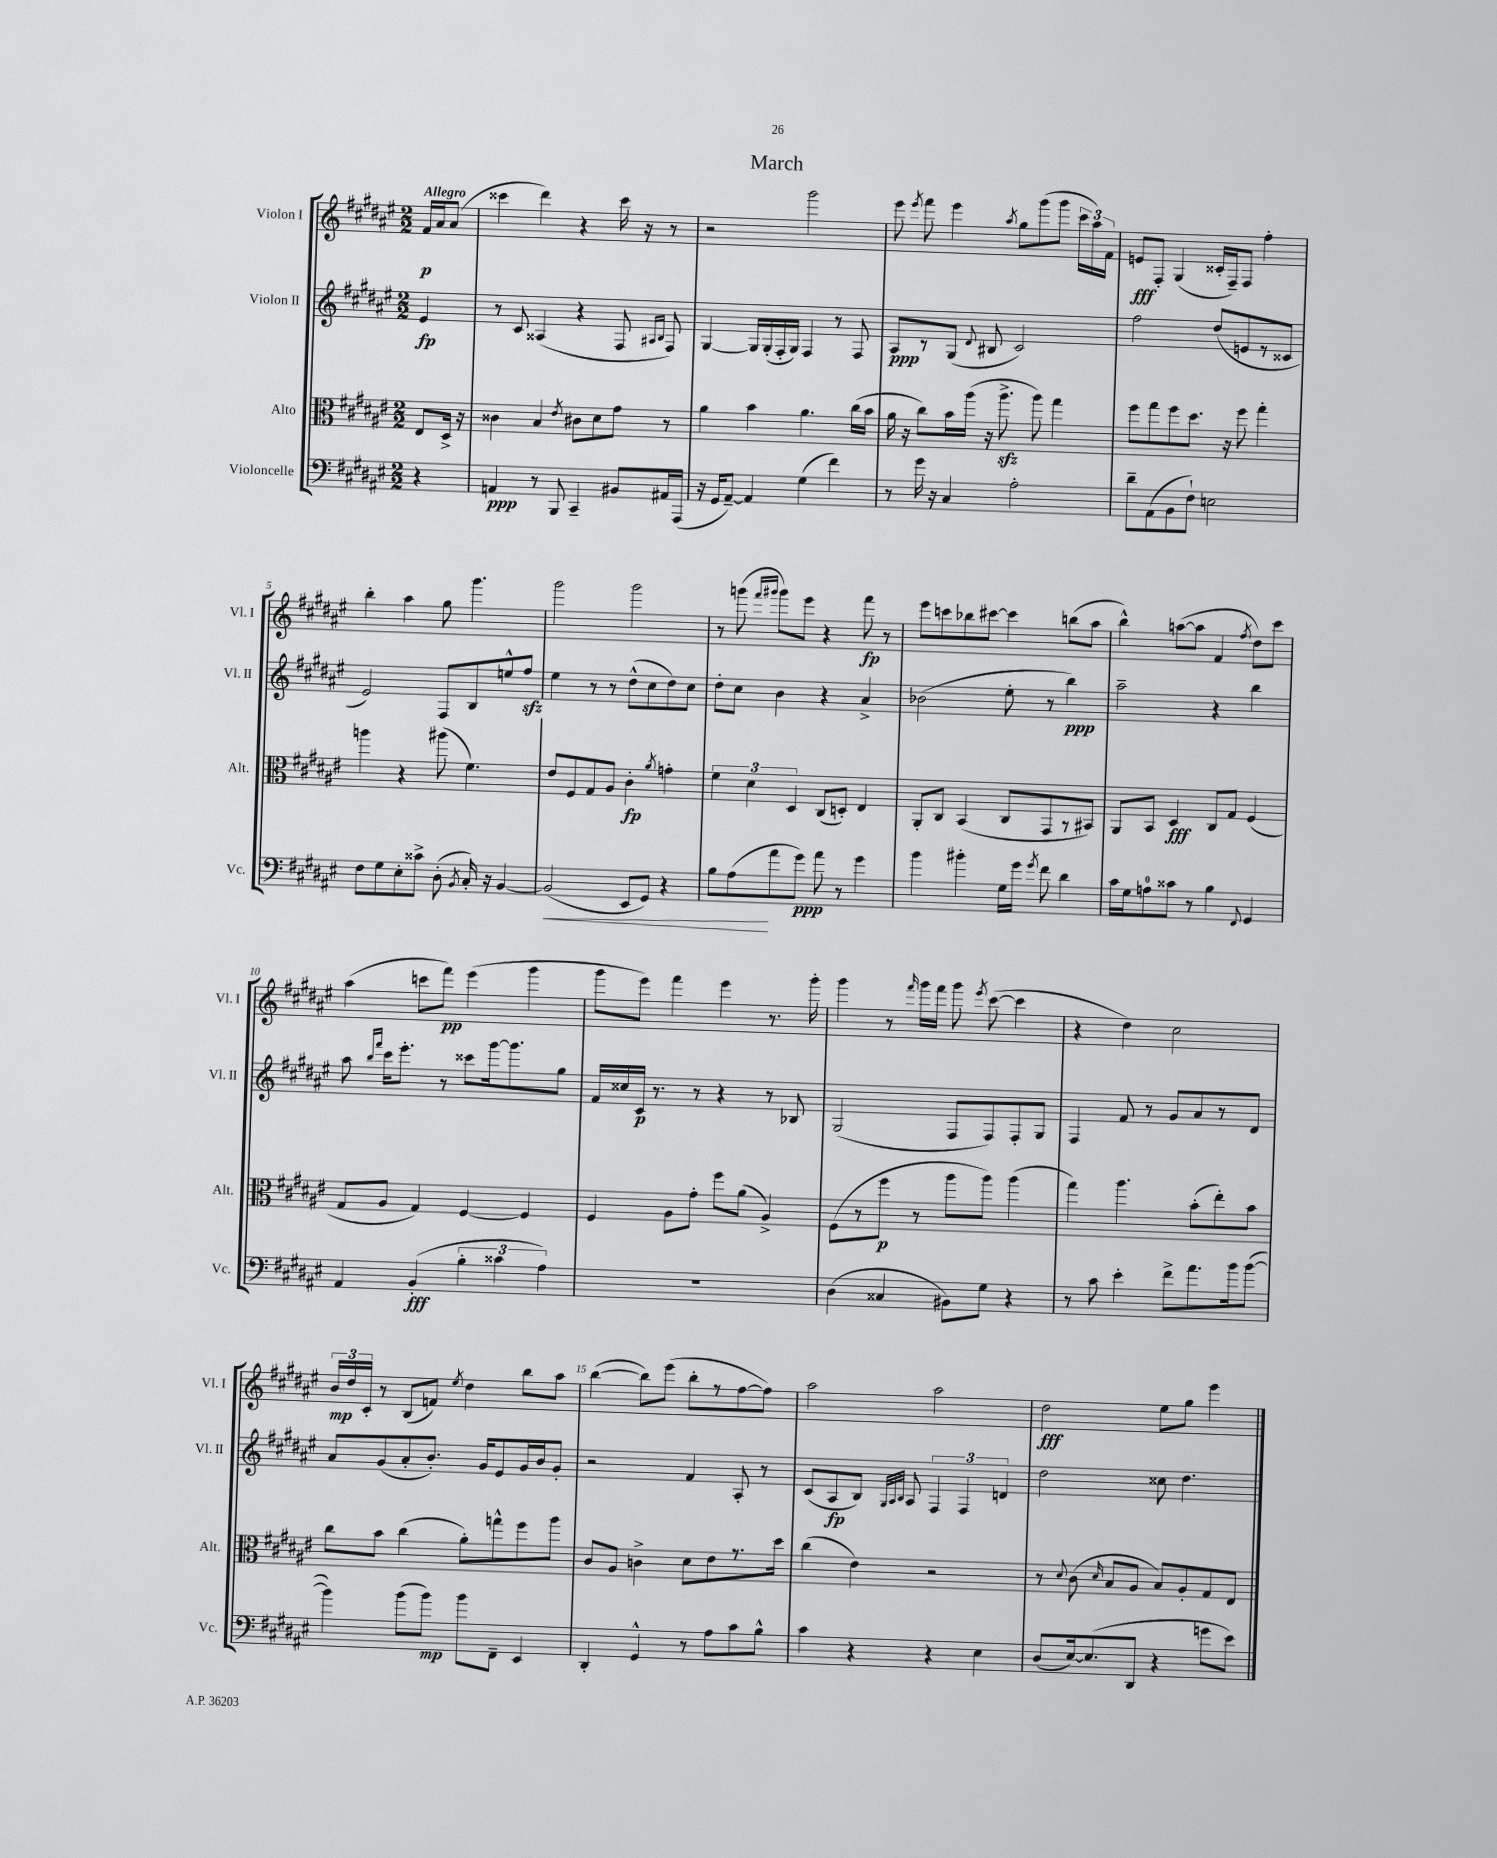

**kern	**dynam	**kern	**dynam	**kern	**dynam	**kern	**dynam
*part4	*part4	*part3	*part3	*part2	*part2	*part1	*part1
*staff4	*staff4	*staff3	*staff3	*staff2	*staff2	*staff1	*staff1
*I"Violoncelle	*	*I"Alto	*	*I"Violon II	*	*I"Violon I	*
*I'Vc.	*	*I'Alt.	*	*I'Vl. II	*	*I'Vl. I	*
*clefF4	*	*clefC3	*	*clefG2	*	*clefG2	*
*k[f#c#g#d#a#e#]	*	*k[f#c#g#d#a#e#]	*	*k[f#c#g#d#a#e#]	*	*k[f#c#g#d#a#e#]	*
*M2/2	*	*M2/2	*	*M2/2	*	*M2/2	*
=	=	=	=	=	=	=	=
!	!	!	!	!	!	!LO:TX:a:B:t=Allegro	!
4r	.	8E#/L	.	4e#/	fp	16f#/LL	p
.	.	.	.	.	.	16a#/J	.
.	.	16D#^/Jk	.	.	.	(8a#/J	.
.	.	16r	.	.	.	.	.
=1	=1	=1	=1	=1	=1	=1	=1
4AAn/	ppp	4c##X\	.	8r	.	4ccc##X\	.
.	.	.	.	8c#/	.	.	.
8r	.	4B/	.	(4A##X/	.	4ddd#\)	.
8BBB/	.	.	.	.	.	.	.
.	.	8qe#/	.	.	.	.	.
4CC#~/	.	8c#X\L	.	4r	.	4r	.
.	.	8d#\	.	.	.	.	.
8BB#X/L	.	8g#\J	.	8F#/	.	16ccc##\	.
.	.	.	.	.	.	16r	.
.	.	.	.	16qqA#X/LL	.	.	.
.	.	.	.	16qqB/JJ	.	.	.
16AA#X/L	.	8r	.	8F#/)	.	8r	.
(16AAA#/JJ	.	.	.	.	.	.	.
=2	=2	=2	=2	=2	=2	=2	=2
16r	.	4a#\	.	[4G#/	.	2r	.
16GG#/KL	.	.	.	.	.	.	.
[8AA#~/J)	.	.	.	.	.	.	.
4AA#/]	.	4b\	.	16G#/LL]	.	.	.
.	.	.	.	(16G#'/	.	.	.
.	.	.	.	16F#'/	.	.	.
.	.	.	.	16G#/JJ)	.	.	.
(4G#\	.	4.a#\	.	4F#/	.	2ggg#\	.
4f#\)	.	.	.	8r	.	.	.
.	.	(16cc#\LL	.	8F#/	.	.	.
.	.	16b\JJ	.	.	.	.	.
=3	=3	=3	=3	=3	=3	=3	=3
8r	.	16a#\	.	8A#/L	ppp	8eee#\	.
.	.	16r	.	.	.	.	.
.	.	.	.	.	.	8qeee#/	.
16g#\	.	8cc#\L)	.	8r	.	8fff#\	.
16r	.	.	.	.	.	.	.
4C#/	.	16b\L	.	(8G#/J	.	4eee#\	.
.	.	(16aa#\JJ	.	.	.	.	.
.	.	.	.	8qqd#/	.	.	.
.	.	16r	.	8B#X/	.	.	.
.	.	8.aa#zz^\	.	.	.	.	.
.	.	.	.	.	.	8qaa#/	.
2A#'\	.	.	.	2c#/)	.	8gg#\L	.
.	.	8aa#\)	.	.	.	(8ggg#\	.
.	.	4gg#\	.	.	.	8ggg#\J	.
.	.	.	.	.	.	24ccc#\LL	.
.	.	.	.	.	.	24aa#\)	.
.	.	.	.	.	.	24f#\JJ	.
=4	=4	=4	=4	=4	=4	=4	=4
8d#~\L	.	8ff#\L	.	2ff#\	.	8en/L	fff
(8AA#\	.	8gg#\	.	.	.	8F#'/J	.
8BB\	.	8ff#\	.	.	.	(4G#/	.
8F#`\J)	.	8.dd#\J	.	.	.	.	.
2En\	.	.	.	(8dd#/L	.	16c##X'/LL	.
.	.	16r	.	.	.	16F#~/J)	.
.	.	8ff#\	.	8en/	.	8F#/J	.
.	.	4gg#'\	.	8r	.	4ff#'\	.
.	.	.	.	8c##X/J	.	.	.
!!LO:LB:g=z
=5	=5	=5	=5	=5	=5	=5	=5
8F#\L	.	4aan\	.	2e#/)	.	4bb'\	.
8G#\	.	.	.	.	.	.	.
8E#'\	.	4r	.	.	.	4aa#\	.
8c##X^\J	.	.	.	.	.	.	.
(8D#'\	.	(8aa#X\	.	8F#/L	.	8gg#\	.
8qBB/	.	.	.	.	.	.	.
16C#'/)	.	4.f#\)	.	8B/	.	4.ggg#\	.
16r	.	.	.	.	.	.	.
[4BB/	.	.	.	8een^^/	.	.	.
.	.	.	.	8ff#zz/J	.	.	.
=6	=6	=6	=6	=6	=6	=6	=6
!	!LO:HP:b	!	!	!	!	!	!
(2BB/]	<	8e#/L	.	4ee#\	.	2ggg#\	.
.	.	8F#/	.	.	.	.	.
.	.	8G#/	.	8r	.	.	.
.	.	8A#/J	.	8r	.	.	.
8EE#/L	.	4c#'\	fp	(8dd#^^\L	.	2ggg#\	.
8GG#/J)	.	.	.	8cc#\	.	.	.
.	.	8qa#/	.	.	.	.	.
4r	.	4gn'\	.	8dd#\)	.	.	.
.	.	.	.	8cc#\J	.	.	.
=7	=7	=7	=7	=7	=7	=7	=7
8B\L	.	6f#\	.	8dd#'\L	.	8r	.
(8A#\	.	.	.	8cc#\J	.	(8gggn\	.
.	.	6d#\	.	.	.	.	.
.	.	.	.	.	.	16qqfff#/LL	.
.	.	.	.	.	.	16qqggg#X/JJ	.
8a#\	[	.	.	4b\	.	8ggg#\L)	.
.	.	6D#/	.	.	.	.	.
8g#\J)	ppp	.	.	.	.	8eee#\J	.
8a#\	.	(8C#/L	.	4r	.	4r	.
8r	.	8Dn'/J)	.	.	.	.	.
4g#\	.	4E#/	.	4a#^/	.	8fff#\	fp
.	.	.	.	.	.	8r	.
=8	=8	=8	=8	=8	=8	=8	=8
4b\	.	8AA#'/L	.	(2b-X\	.	8eee#\L	.
.	.	8C#/J	.	.	.	8cccn\	.
4b#X'\	.	(4BB/	.	.	.	8bb-X\	.
.	.	.	.	.	.	[8ccc#X\J	.
16G#\LL	.	8C#/L	.	8ee#'\	.	4ccc#\]	.
16g#\JJ	.	.	.	.	.	.	.
8qg#/	.	.	.	.	.	.	.
8f#\	.	8GG#/	.	8r	.	.	.
4d#\	.	8r	.	4bb\)	ppp	(8bbn\L	.
.	.	8BB#X/J)	.	.	.	8aa#\J	.
=9	=9	=9	=9	=9	=9	=9	=9
16c#\LL	.	8AA#/L	.	2aa#~\	.	4bb^^\)	.
16G#\J	.	.	.	.	.	.	.
8An\	.	8BB/J	.	.	.	.	.
8c##X\J	.	4D#/	fff	.	.	([8aan\L	.
8r	.	.	.	.	.	8aa\J]	.
4B\	.	8C#/L	.	4r	.	4f#/	.
.	.	8G#/J	.	.	.	.	.
8qqFF#/	.	.	.	.	.	8qff#/	.
4GG#/	.	(4F#/	.	4bb\	.	8dd#\L)	.
.	.	.	.	.	.	8ccc#\J	.
!!LO:LB:g=z
=10	=10	=10	=10	=10	=10	=10	=10
4AA#/	.	8G#/L	.	8aa#\	.	(4aa#\	.
.	.	.	.	16qqbb/LL	.	.	.
.	.	.	.	16qqfff#/JJ	.	.	.
.	.	8A#/J	.	16ccc#\KL	.	.	.
.	.	.	.	8.eee#'\J	.	.	.
(4BB'/	fff	4G#/)	.	.	.	8cccn\L	.
.	.	.	.	8r	.	8fff#\J)	pp
6B'\	.	[4F#/	.	8ccc##X\L	.	(4eee#\	.
.	.	.	.	[16ggg#\k	.	.	.
6c##X\	.	.	.	.	.	.	.
.	.	.	.	8.ggg#\]	.	.	.
.	.	4F#/]	.	.	.	4ggg#\	.
6A#\)	.	.	.	.	.	.	.
.	.	.	.	8gg#\J	.	.	.
=11	=11	=11	=11	=11	=11	=11	=11
1r	.	4F#/	.	16f#/LL	.	8ggg#\L	.
.	.	.	.	16cc##X/	.	.	.
.	.	.	.	16c#/JJ	p	8eee#\J)	.
.	.	.	.	8.r	.	.	.
.	.	8A#\L	.	.	.	4fff#\	.
.	.	8g#'\J	.	8r	.	.	.
.	.	8ff#\L	.	4r	.	4eee#\	.
.	.	(8a#\J	.	.	.	.	.
.	.	4A#^/)	.	8r	.	8.r	.
.	.	.	.	8B-X/	.	.	.
.	.	.	.	.	.	16ggg#'\	.
=12	=12	=12	=12	=12	=12	=12	=12
(4D#\	.	(8F#\L	.	(2G#/	.	4ggg#\	.
.	.	8r	.	.	.	.	.
4C##X/	.	8ff#\J	p	.	.	8r	.
.	.	.	.	.	.	16qqfff#/	.
.	.	8r	.	.	.	16ggg#\LL	.
.	.	.	.	.	.	16fff#\JJ	.
8BB#X\L)	.	8aa#\L	.	8F#/L	.	8ggg#\	.
.	.	.	.	.	.	8qeee#/	.
8G#\J	.	8aa#\J)	.	8F#/)	.	([8ccc#\	.
4r	.	(4aa#\	.	8F#'/	.	4ccc#\]	.
.	.	.	.	8G#/J	.	.	.
=13	=13	=13	=13	=13	=13	=13	=13
8r	.	4gg#\)	.	4F#/	.	4r	.
8c#\	.	.	.	.	.	.	.
4e#'\	.	4.aa#\	.	8f#/	.	4dd#\)	.
.	.	.	.	8r	.	.	.
8f#^\L	.	.	.	8g#/L	.	2cc#\	.
8.a#\	.	(8b'\L	.	8a#/	.	.	.
.	.	8ee#'\)	.	8r	.	.	.
16b\k	.	.	.	.	.	.	.
([8b\J	.	8b\J	.	8d#/J	.	.	.
!!LO:LB:g=z
=14	=14	=14	=14	=14	=14	=14	=14
4b\])	.	8cc#\L	.	8a#/L	.	24b/LL	mp
.	.	.	.	.	.	24dd#/	.
.	.	.	.	.	.	24c#'/JJ	.
.	.	8b\J	.	(8g#/	.	8r	.
(8b\L	.	(4cc#\	.	8a#'/	.	(8B/L	.
8b\J)	mp	.	.	8.b'/J)	.	8fn/J)	.
.	.	.	.	.	.	8qee#/	.
8b\L	.	8a#'\L)	.	.	.	4dd#\	.
.	.	.	.	16g#/KL	.	.	.
8FF#~\J	.	8ggn^^\	.	8e#/	.	.	.
4EE#/	.	8ff#\	.	16g#/L	.	8bb\L	.
.	.	.	.	16b/J	.	.	.
.	.	8aa#\J	.	8g#'/J	.	8aa#\J	.
=15	=15	=15	=15	=15	=15	=15	=15
4DD#'/	.	8c#/L	.	2r	.	([4bb\	.
.	.	8A#/J	.	.	.	.	.
4GG#^^/	.	4cn^\	.	.	.	8bb\L])	.
.	.	.	.	.	.	(8eee#\J	.
8r	.	8d#\L	.	4f#/	.	8bb'\L	.
8A#\L	.	8e#\	.	.	.	8r	.
8c#\	.	8.r	.	8A#'/	.	[8ff#\	.
8B^^\J	.	.	.	8r	.	8ff#\J])	.
.	.	16dd#\Jk	.	.	.	.	.
=16	=16	=16	=16	=16	=16	=16	=16
4c#\	.	(4cc#\	.	(8c#/L	.	2aa#\	.
.	.	.	.	8A#/	fp	.	.
4r	.	4e#\)	.	8B/J)	.	.	.
.	.	.	.	32qqG#/LLL	.	.	.
.	.	.	.	32qqA#/	.	.	.
.	.	.	.	32qqB/JJJ	.	.	.
.	.	.	.	8A#/	.	.	.
4r	.	2r	.	6F#/	.	2aa#\	.
.	.	.	.	6F#/	.	.	.
4E#\	.	.	.	.	.	.	.
.	.	.	.	6dn/	.	.	.
=17	=17	=17	=17	=17	=17	=17	=17
(8D#/L	.	8r	.	2dd#\	.	2dd#\	fff
.	.	8qqd#/	.	.	.	.	.
[16E#/k)	.	(8c#\	.	.	.	.	.
(8.E#/]	.	.	.	.	.	.	.
.	.	16qqd#/	.	.	.	.	.
.	.	8B/L	.	.	.	.	.
8DD#/J	.	8A#/J	.	.	.	.	.
4r	.	8B/L)	.	8cc##X\	.	8ee#\L	.
.	.	8A#'/	.	4.dd#\	.	8gg#\J	.
8gn\L	.	8G#/	.	.	.	4eee#\	.
8e#\J)	.	8E#/J	.	.	.	.	.
==	==	==	==	==	==	==	==
*-	*-	*-	*-	*-	*-	*-	*-
